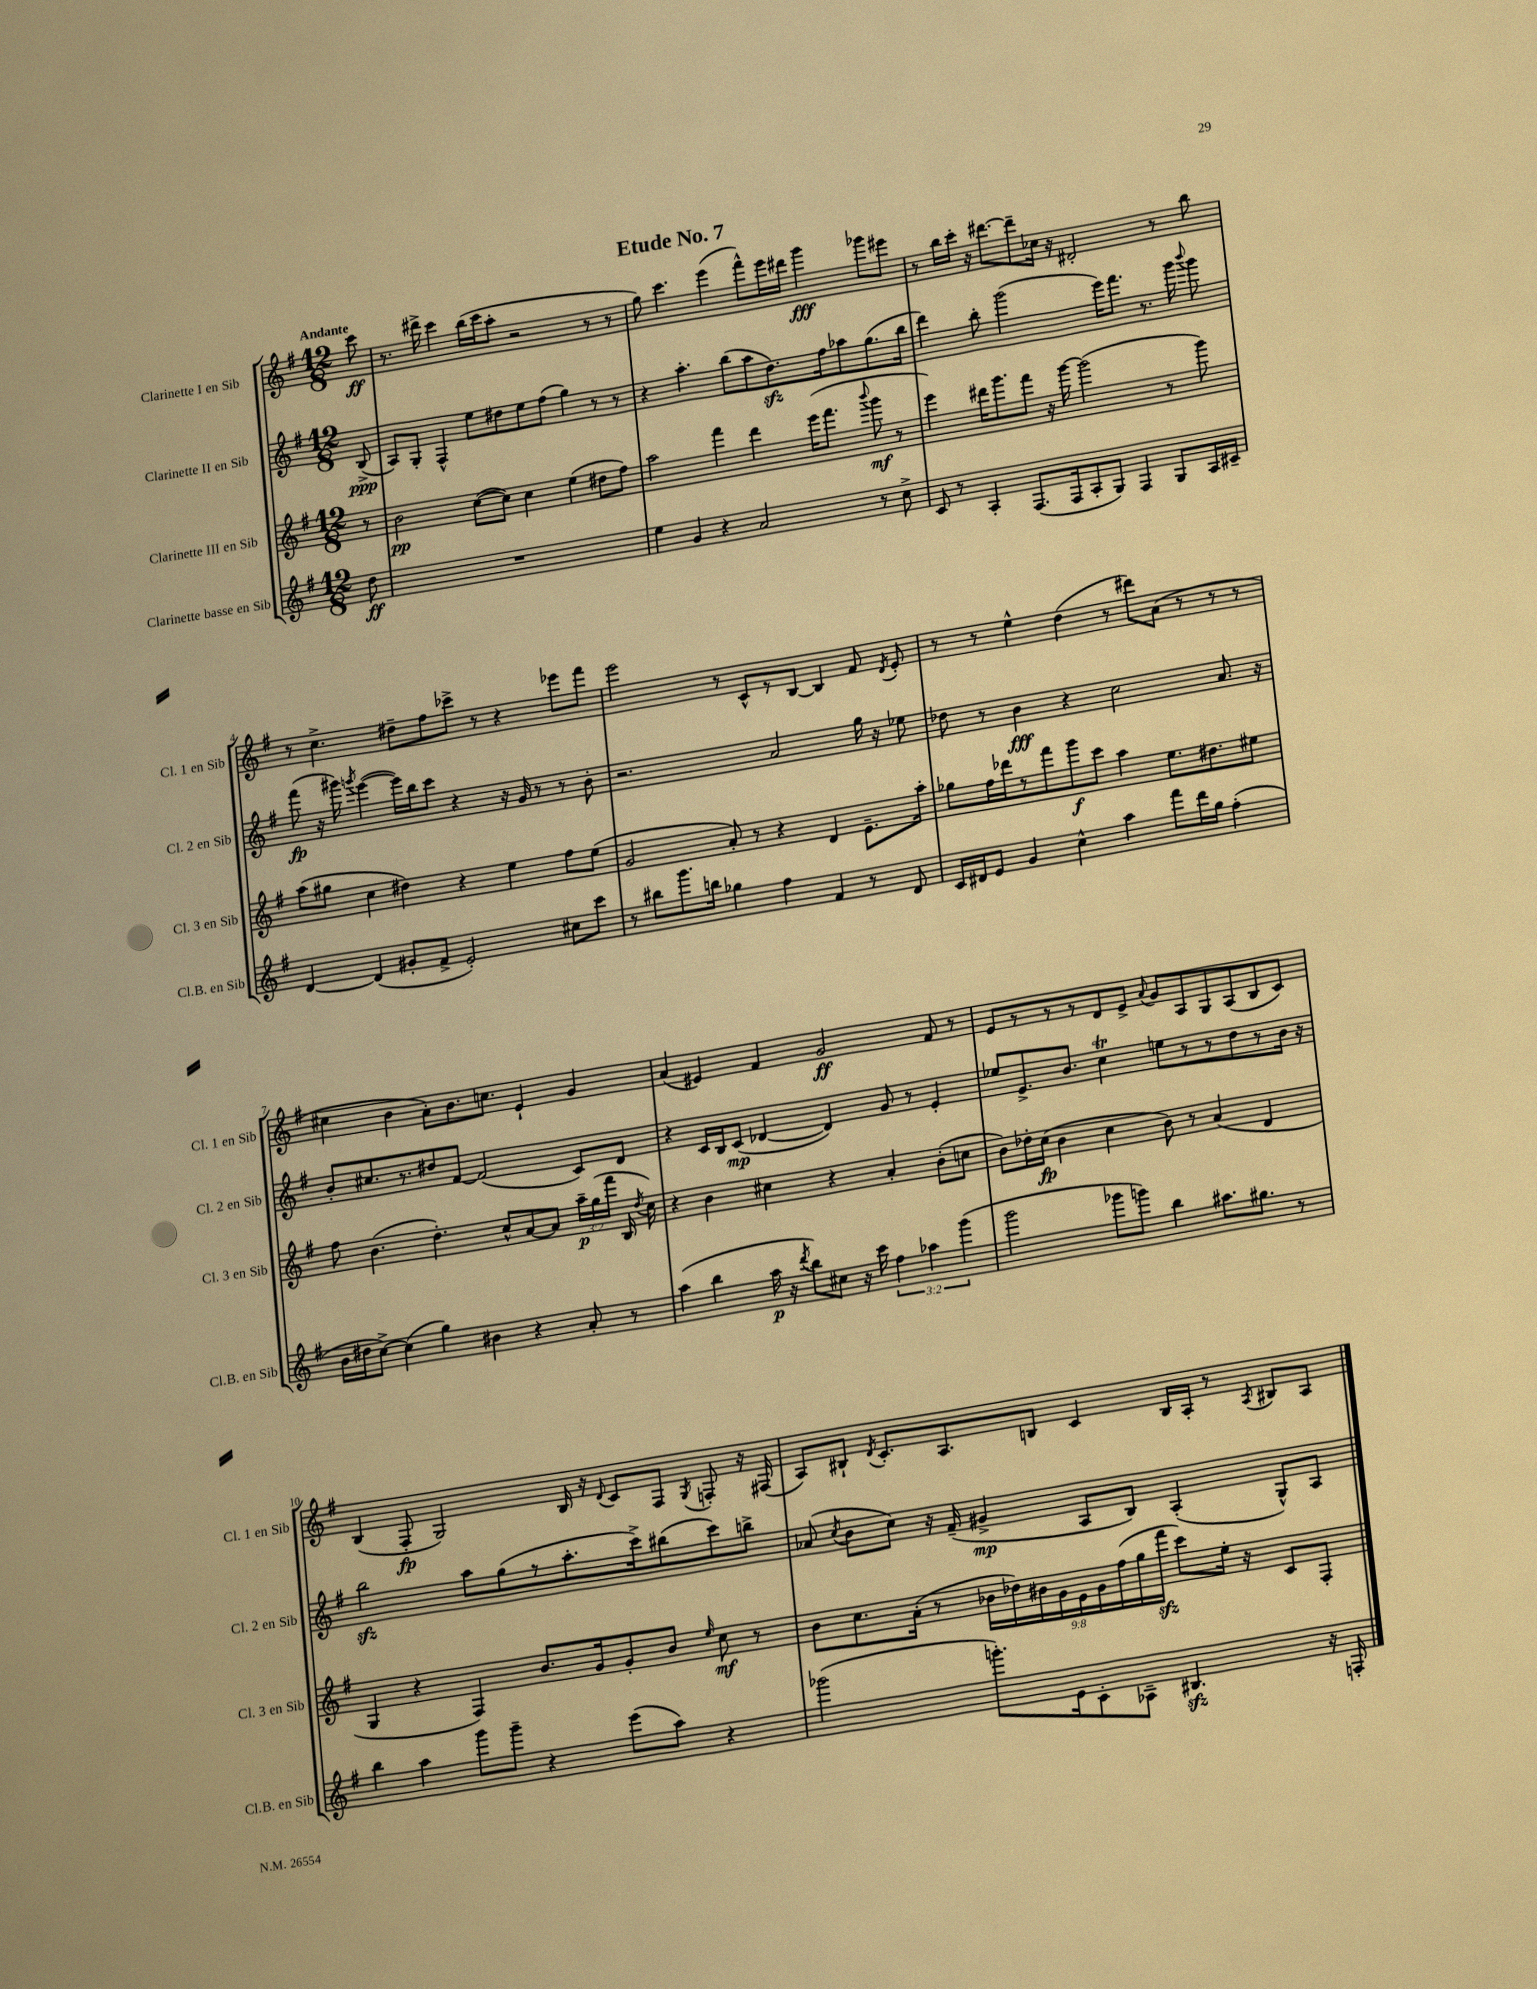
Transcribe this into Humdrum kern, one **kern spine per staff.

**kern	**kern	**kern	**kern
*staff4	*staff3	*staff2	*staff1
*clefG2	*clefG2	*clefG2	*clefG2
*k[f#]	*k[f#]	*k[f#]	*k[f#]
*M12/8	*M12/8	*M12/8	*M12/8
8dd\	8r	(8B^/	8ccc\
=	=	=	=
1.r	2b\	8A/L)	8.r
.	.	8G'/J	.
.	.	.	16ddd#^\
.	.	4F#^^/	4ccc\
.	([8cc\L	8ee\L	(16bb\LL
.	.	.	16ccc\J
.	8cc\]J)	8dd#\	8aa'\J
.	4cc\	8ee\	2r
.	.	(8ff#\J	.
.	(4ee\	4gg\)	.
.	8dd#\L	8r	8r
.	8ff#\J)	8r	8r
=	=	=	=
4ee\	2aa\	4r	8gg\)
.	.	.	4.ccc\
4g/	.	4.aa'\	.
4r	4fff#\	.	(4eee\
.	.	(8bb\L	.
2a/	4ddd\	8aa\	8fff#^^\L)
.	.	8.dd\)	16eee\L
.	.	.	16ddd#\JJ
.	(16eee\LK	.	4ggg\
.	8.fff#\J	16ff#\k	.
.	.	8aa-\	.
.	8qqbbb/	.	.
8r	8ggg\	(8.gg\	8ggg-\L
8cc^\	8r	.	8eee#\J
.	.	16bb\Jk	.
=	=	=	=
8c/	4eee\)	4ddd\)	8r
8r	.	.	16bb\LL
.	.	.	16ccc'\JJ
4A'/	16ddd#\LK	8bb'\	16r
.	8.ggg\	.	[8.ddd#\L
.	.	(2ggg\	.
(8.F#/L	8fff#\J	.	8ddd#~\]
.	16r	.	16cc-\Jk
16F#/k	[16ggg\	.	16r
8A'/	(2ggg\]	.	2d#'/
8G/J)	.	16eee\LK)	.
.	.	8.fff#\J	.
4F#/	.	.	.
.	.	8.r	.
8G/L	8r	.	8r
.	.	16ggg\	.
.	.	8qqbbb/	.
16A/L	8ggg\)	8ggg\	8bb\
16c#~/JJ	.	.	.
=	=	=	=
[4d/	(8aa\L	(8fff#\	8r
.	8gg#\J	16r	4.cc^\
.	.	16ggg#\)	.
.	.	8qggg/	.
(4d/]	4cc\	([4eee\	.
8g#'/L	4dd#\)	16eee\]LL)	8dd#~\L
.	.	16bb\J	.
8f#^/J	.	8ccc\J	8ff#\
2e'/)	4r	4r	8ccc-^\J
.	.	.	8r
.	4ee\	16r	4r
.	.	16g/	.
.	.	8r	.
8cc#\L	8ff#\L	8r	8eee-\L
8ccc\J	(8ee\J	8b'\	8fff#\J
=	=	=	=
8r	2g/	2.r	2eee\
8bb#\L	.	.	.
8.ggg\	.	.	.
16bb\Jk	.	.	.
4gg-\	8a'/)	.	8r
.	8r	.	8c^^/L
4ff#\	4r	2a/	8r
.	.	.	[8B/J
4f#/	4d/	.	4B/]
8r	8.e~\L	16gg\	8f#/
.	.	16r	.
.	.	.	8qd/
8d/	.	8ee-\	8e'/
.	16aa'\Jk	.	.
=	=	=	=
16c/LL	8gg-\L	8dd-\	8r
16d#/J	.	.	.
8e/J	16ff#\L	8r	8r
.	16ddd-\J	.	.
4g/	8r	4b\	4ee^^\
.	8fff#\	.	.
4cc^^\	8ggg\	4r	(4dd\
.	8ccc\J	.	.
4aa\	4aa\	2cc\	8r
.	.	.	8ddd#\L)
8fff#\L	8.ee\L	.	(8a\J
16ddd\L	.	.	8r
16gg\JJ	8.dd#\	.	.
(4ff#'\	.	8.a/	8r
.	8ee#\J	.	8r
.	.	16r	.
=	=	=	=
16b\LL	8ff#\	8b'/L	4cc#\
16dd#\J	.	.	.
[8cc^\J)	(4.b\	8.cc#/	.
(4cc\]	.	.	4b\
.	.	8.r	.
4gg\)	4.dd'\)	8dd#/	8a'\L)
.	.	[8f#/J	8.b\
4b#\	.	(2f#/]	.
.	.	.	8.cc\J
.	8cc^^/L	.	.
4r	[8a/	.	4e`/
.	8a/]J	.	.
8a'/	24aa~\LL	8c/L)	4g/
.	(24gg\	.	.
.	24fff#\JJ	.	.
8r	16B/	8d/J	.
.	8qdd/	.	.
.	16cc\)	.	.
=	=	=	=
(4aa\	4r	4r	(4a/
4bb\	4b\	16c/LL	4e#/)
.	.	16B/J	.
.	.	(8c/J	.
16aa\	4cc#\	[4d-/	4f#/
16r	.	.	.
8qddd/	.	.	.
8bb\L)	.	.	.
8cc#\J	4r	4d-/])	2g/
16r	.	.	.
16ccc\	.	.	.
6ff#\	4a'/	8g/	.
.	.	8r	.
6aa-\	.	.	.
.	(8b'\L	4e'/	8f#/
(6ggg\	.	.	.
.	8cc\J	.	8r
=	=	=	=
2ggg\	8b\L)	8ee-/L	8e/L
.	16dd-'\L	8.e^/	8r
.	(16cc\JJ	.	.
.	4b\	.	8r
.	.	8.b/J	.
.	.	.	8r
8ggg-\L	4cc\	4cc\	8d/
8ggg\J)	.	.	8e^/J
.	.	.	8qqa/
4bb\	8b\)	8ee\L	8g/L
.	8r	8r	8A/
8.aa#\L	(4a/	8r	8G/
.	.	8dd\	(8A/
8.gg#\J	.	.	.
.	4d/	8r	8B/
8r	.	16b\Jk	8c/J)
.	.	16r	.
=	=	=	=
4bb\	4G/	2bb\	(4B/
4aa\	4r	.	8F#'/
.	.	.	2G/)
8ggg\L	4F#/)	8aa\L	.
8ggg~\J	.	(8gg\	.
4r	8.b/L	8r	.
.	.	8.aa'\	16B/
.	16g/k	.	16r
.	.	.	8qqd/
(8eee\L	8g'/	.	8c/L
.	.	16ccc^\k)	.
8aa\J)	8b/J	(8bb#\	8F#/J
.	16qqee/	.	8qG/
4r	8cc\	8ccc\)	8F'/
.	8r	8bb^\J	16r
.	.	.	(16F#/
=	=	=	=
(2ggg-\	8b\L	(8a-/	8A/L)
.	.	8qcc/	.
.	8.cc\	8b\L	8B#`/J
.	.	.	8qd/
.	.	8cc\J)	8.c'/L
.	(16a'\Jk	.	.
.	8r	16r	.
.	.	(16f#~/	8.A/
8.ggg'\L)	18b-\LL	4g#^/	.
.	18dd-\)	.	.
.	18b#\	.	.
.	.	.	8B/J
.	18g\	.	.
16e\k	.	.	.
.	18e\	.	.
8c'\	.	8A/L	4c/
.	18g\	.	.
.	(18ff#\	.	.
8A-~\J	.	8B/J)	.
.	18gg\	.	.
.	18fff#\JJ	.	.
4.B#/	8ccc\L)	(4A'/	16B/LL
.	.	.	16A'/JJ
.	16ee'\Jk	.	8r
.	16r	.	.
.	.	.	8qA/
.	8c/L	8G^^/L)	8B#/L
16r	8F#'/J	8A/J	8A/J
16F'/	.	.	.
==	==	==	==
*-	*-	*-	*-
